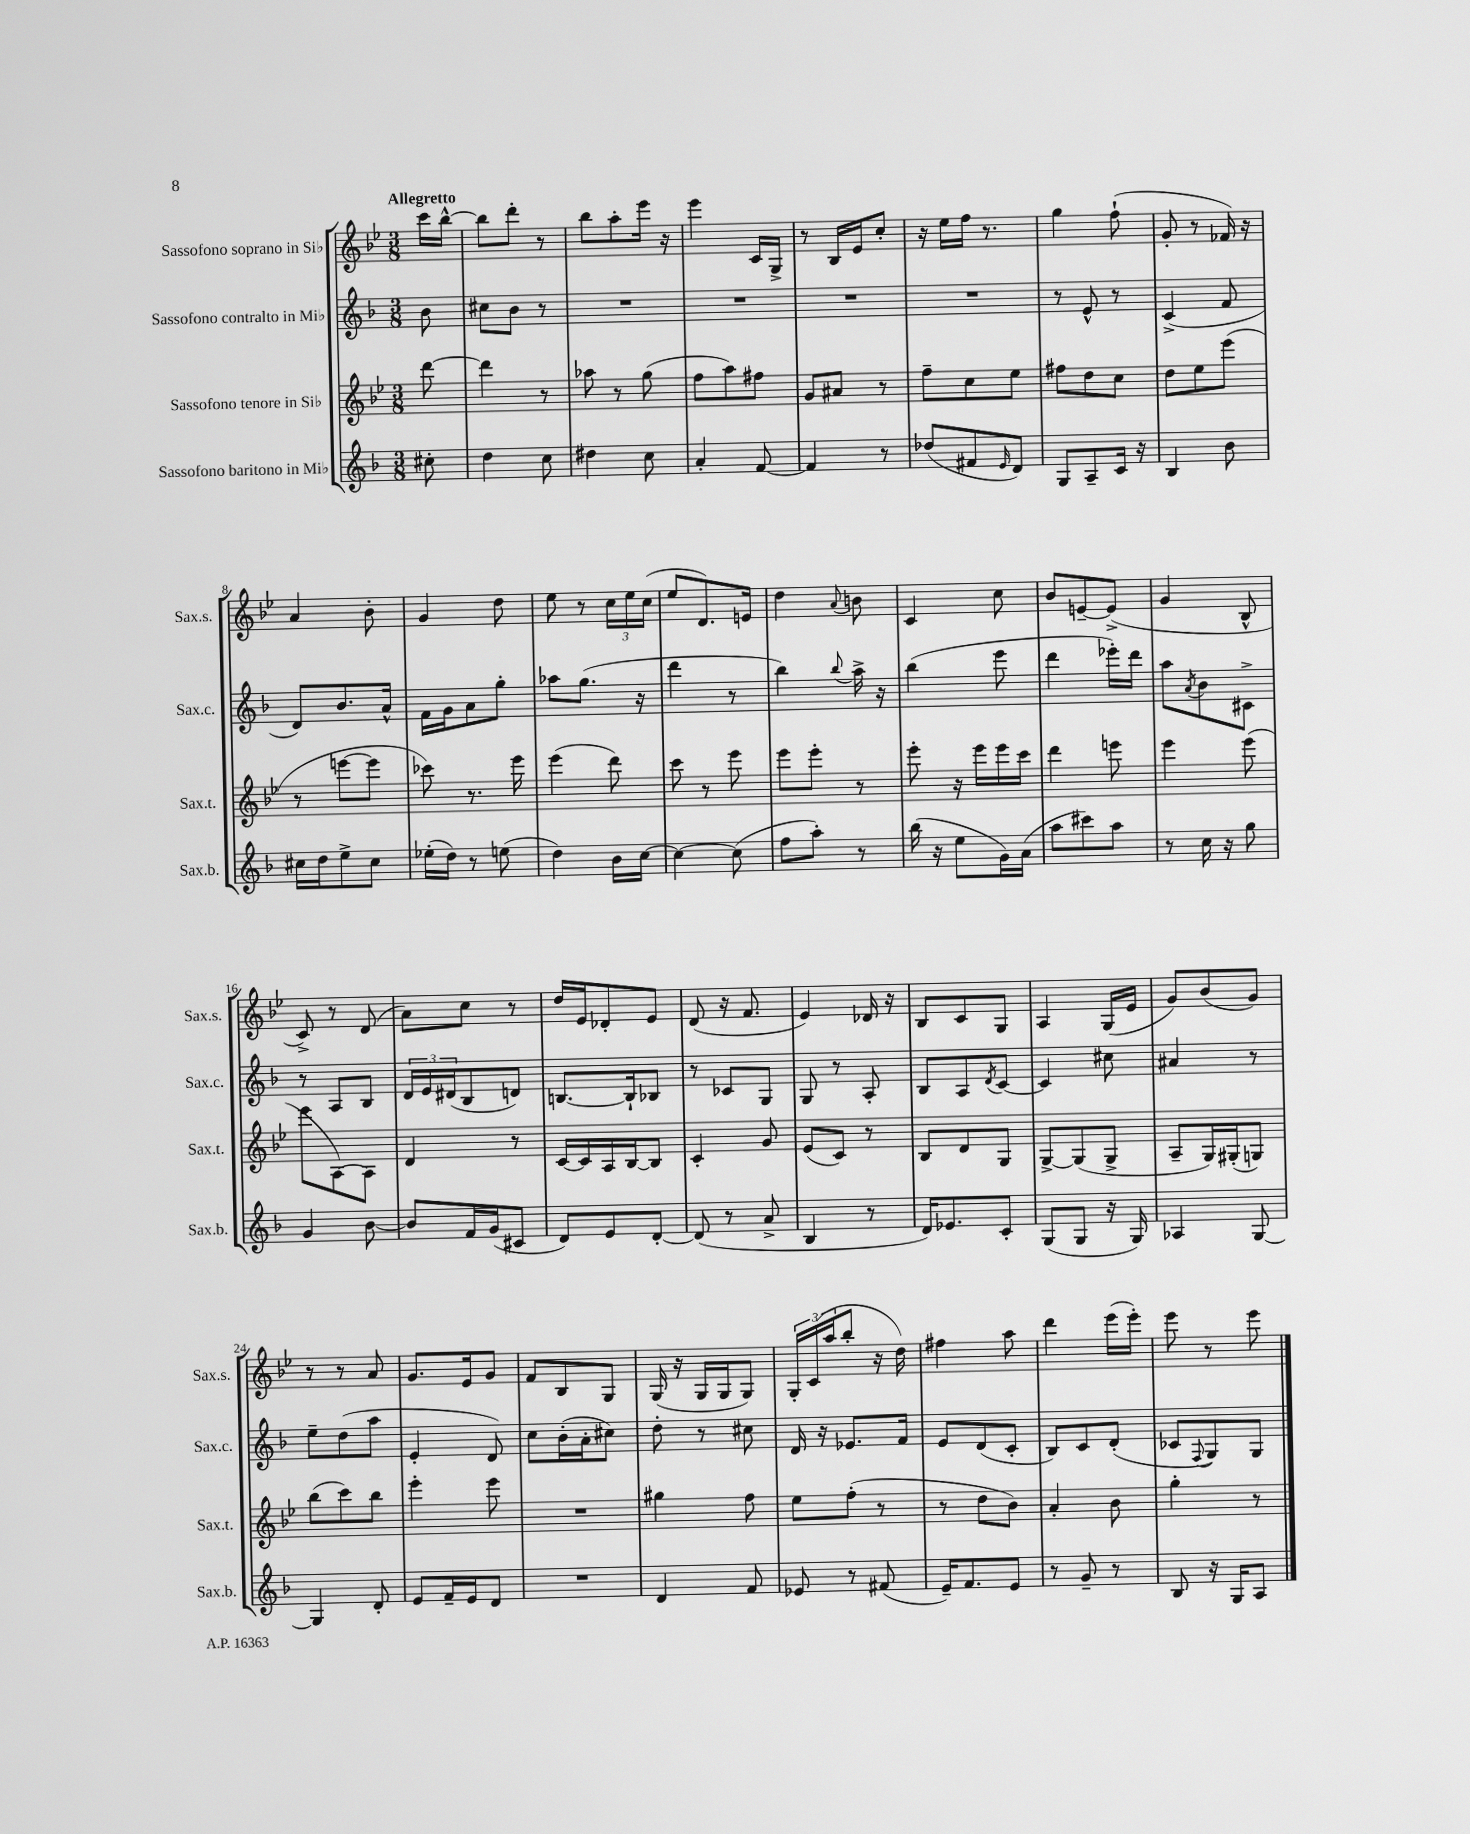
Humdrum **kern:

**kern	**kern	**kern	**kern
*staff4	*staff3	*staff2	*staff1
*clefG2	*clefG2	*clefG2	*clefG2
*k[b-]	*k[b-e-]	*k[b-]	*k[b-e-]
*M3/8	*M3/8	*M3/8	*M3/8
8cc#'\	[8ddd\	8b-\	16ccc\LL
.	.	.	[16bb-^^\JJ
=	=	=	=
4dd\	4ddd\]	8cc#\L	8bb-\]L
.	.	8b-\J	8ddd'\J
8cc\	8r	8r	8r
=	=	=	=
4dd#\	8aa-\	4.r	8bb-\L
.	8r	.	8aa'\
8cc\	(8gg\	.	16eee-\Jk
.	.	.	16r
=	=	=	=
4a'/	8ff\L	4.r	4eee-\
.	8aa\)	.	.
[8f/	8ff#\J	.	16c/LL
.	.	.	16G^/JJ
=	=	=	=
4f/]	8g/L	4.r	8r
.	8a#/J	.	16B-/LL
.	.	.	16e-/J
8r	8r	.	8cc'/J
=	=	=	=
(8dd-/L	8ff~\L	4.r	16r
.	.	.	16ee-\LL
8f#/	8cc\	.	16ff\JJ
.	.	.	8.r
16qqe/	.	.	.
8d/J)	8ee-\J	.	.
=	=	=	=
8G/L	8ff#\L	8r	4gg\
8A~/	8dd\	8e^^/	.
16c/Jk	8cc\J	8r	(8ff`\
16r	.	.	.
=	=	=	=
4B-/	8dd\L	(4c^/	8g'/
.	8ee-\	.	8r
8b-\	(8eee-\J	8f/	16f-/)
.	.	.	16r
=	=	=	=
16cc#\LL	8r	8d/L)	4a/
16dd\J	.	.	.
8ee^\	[8eee\L	8.b-/	.
8cc#\J	8eee\]J	.	8b-'\
.	.	16a^^/Jk	.
=	=	=	=
(16ee-'\LL	8ccc-\)	16f\LL	4g/
16dd\JJ)	.	16g\J	.
8r	8.r	8a\	.
(8ee\	.	8gg'\J	8dd\
.	16eee-\	.	.
=	=	=	=
4dd\)	(4eee-\	8aa-\L	8ee-\
.	.	(8.gg\J	8r
16b-\LL	8ddd\)	.	24cc\LL
.	.	.	24ee-\
[16cc\JJ	.	16r	.
.	.	.	(24cc\JJ
=	=	=	=
4cc\_	8ccc\	4ddd\	8ee-/L
.	8r	.	8.d/)
(8cc\]	8eee-\	8r	.
.	.	.	16e/Jk
=	=	=	=
8ff\L	8eee-\L	4bb-\)	4dd\
8aa'\J)	8eee-'\J	.	.
.	.	8qqbb-/	8qqa/
8r	8r	16aa^\	8b\
.	.	16r	.
=	=	=	=
(16bb-\	8eee-'\	(4bb-\	4c/
16r	.	.	.
8ee\L	16r	.	.
.	16eee-\LL	.	.
16g\L)	16eee-\	8eee\	8cc\
(16a\JJ	16ccc\JJ	.	.
=	=	=	=
8aa\L	4ddd\	4ddd\	8b-/L
8ccc#\)	.	.	[8e~/
8aa\J	8eee\	16eee-'\LL)	(8e^/]J
.	.	16ddd\JJ	.
=	=	=	=
8r	4eee-\	8aa\L	4g/
.	.	8qa/	.
16cc\	.	8b-\	.
16r	.	.	.
8gg\	(8eee-\	8c#^\J	8B-^^/
=	=	=	=
4g/	8eee-\L	8r	8c^/)
.	[8A\)	8A/L	8r
[8b-\	8A\]J	8B-/J	(8d/
=	=	=	=
8b-/]L	4d/	24d/LL	8a\L)
.	.	24e/	.
.	.	(24d#/J	.
16f/L	.	8B-/	8cc\J
(16g/J	.	.	.
8c#/J	8r	8d/J)	8r
=	=	=	=
8d/L)	[16c/LL	[8.B/L	16dd/LL
.	16c/]	.	16e-/J
8e/	16A/	.	8d-'/
.	[16B-/J	16B`/]k	.
[8d'/J	8B-/]J	8B-/J	8e-/J
=	=	=	=
(8d/]	4c'/	8r	(8d/
8r	.	8c-/L	16r
.	.	.	8.f/
8a^/	8g/	8G/J	.
=	=	=	=
4B-/	(8e-/L	8G/	4e-/)
.	8c/J)	8r	.
8r	8r	8A'/	16d-/
.	.	.	16r
=	=	=	=
16d/LK)	8B-/L	8B-/L	8B-/L
8.e-/	.	.	.
.	8d/	8A/	8c/
.	.	8qd/	.
8c'/J	8G/J	[8c/J	8G/J
=	=	=	=
(8G/L	[8G^/L	4c/]	4A/
8G/J	(8G/]	.	.
16r	8G^/J	8cc#\	(16G/LL
16G/)	.	.	16e-/JJ
=	=	=	=
4A-/	8A~/L	4a#/	8g/L)
.	16G/L)	.	(8b-/
.	(16G#'/J	.	.
[8G/	8G/J)	8r	8g/J)
=	=	=	=
4G/]	(8bb-\L	8ee~\L	8r
.	8ccc\)	(8dd\	8r
8d'/	8bb-\J	8aa\J	8a/
=	=	=	=
8e/L	4eee-'\	4e'/	8.g/L
16f~/L	.	.	.
16e/J	.	.	16e-/k
8d/J	8eee-\	8d/)	8g/J
=	=	=	=
4.r	4.r	8cc\L	8f/L
.	.	(16b-'\L	8B-/
.	.	16a'\J	.
.	.	8cc#\J)	8G/J
=	=	=	=
4d/	4gg#\	8dd'\	(16G/
.	.	.	16r
.	.	8r	16G/LL
.	.	.	16G/J
8f/	8ff\	8cc#\	8G/J)
=	=	=	=
8e-/	8ee-\L	16d/	24G'/LL
.	.	.	(24c/
.	.	16r	.
.	.	.	24aa/J
8r	(8ff'\J	8.e-/L	8bb-'/J
(8f#/	8r	.	16r
.	.	16f/Jk	16dd\)
=	=	=	=
16e~/LK)	8r	8e/L	4ff#\
8.f/	.	.	.
.	8dd\L	(8d/	.
8e/J	8b-\J)	8c'/J	8aa\
=	=	=	=
8r	4a'/	8B-/L)	4ddd\
8g~/	.	8c/	.
8r	8b-\	(8d'/J	(16eee-\LL
.	.	.	16eee-'\JJ)
=	=	=	=
8B-/	4gg'\	8c-/L	8eee-\
.	.	8qqF/	.
16r	.	8G/)	8r
16G/LK	.	.	.
8A/J	8r	8G/J	8eee-\
==	==	==	==
*-	*-	*-	*-
